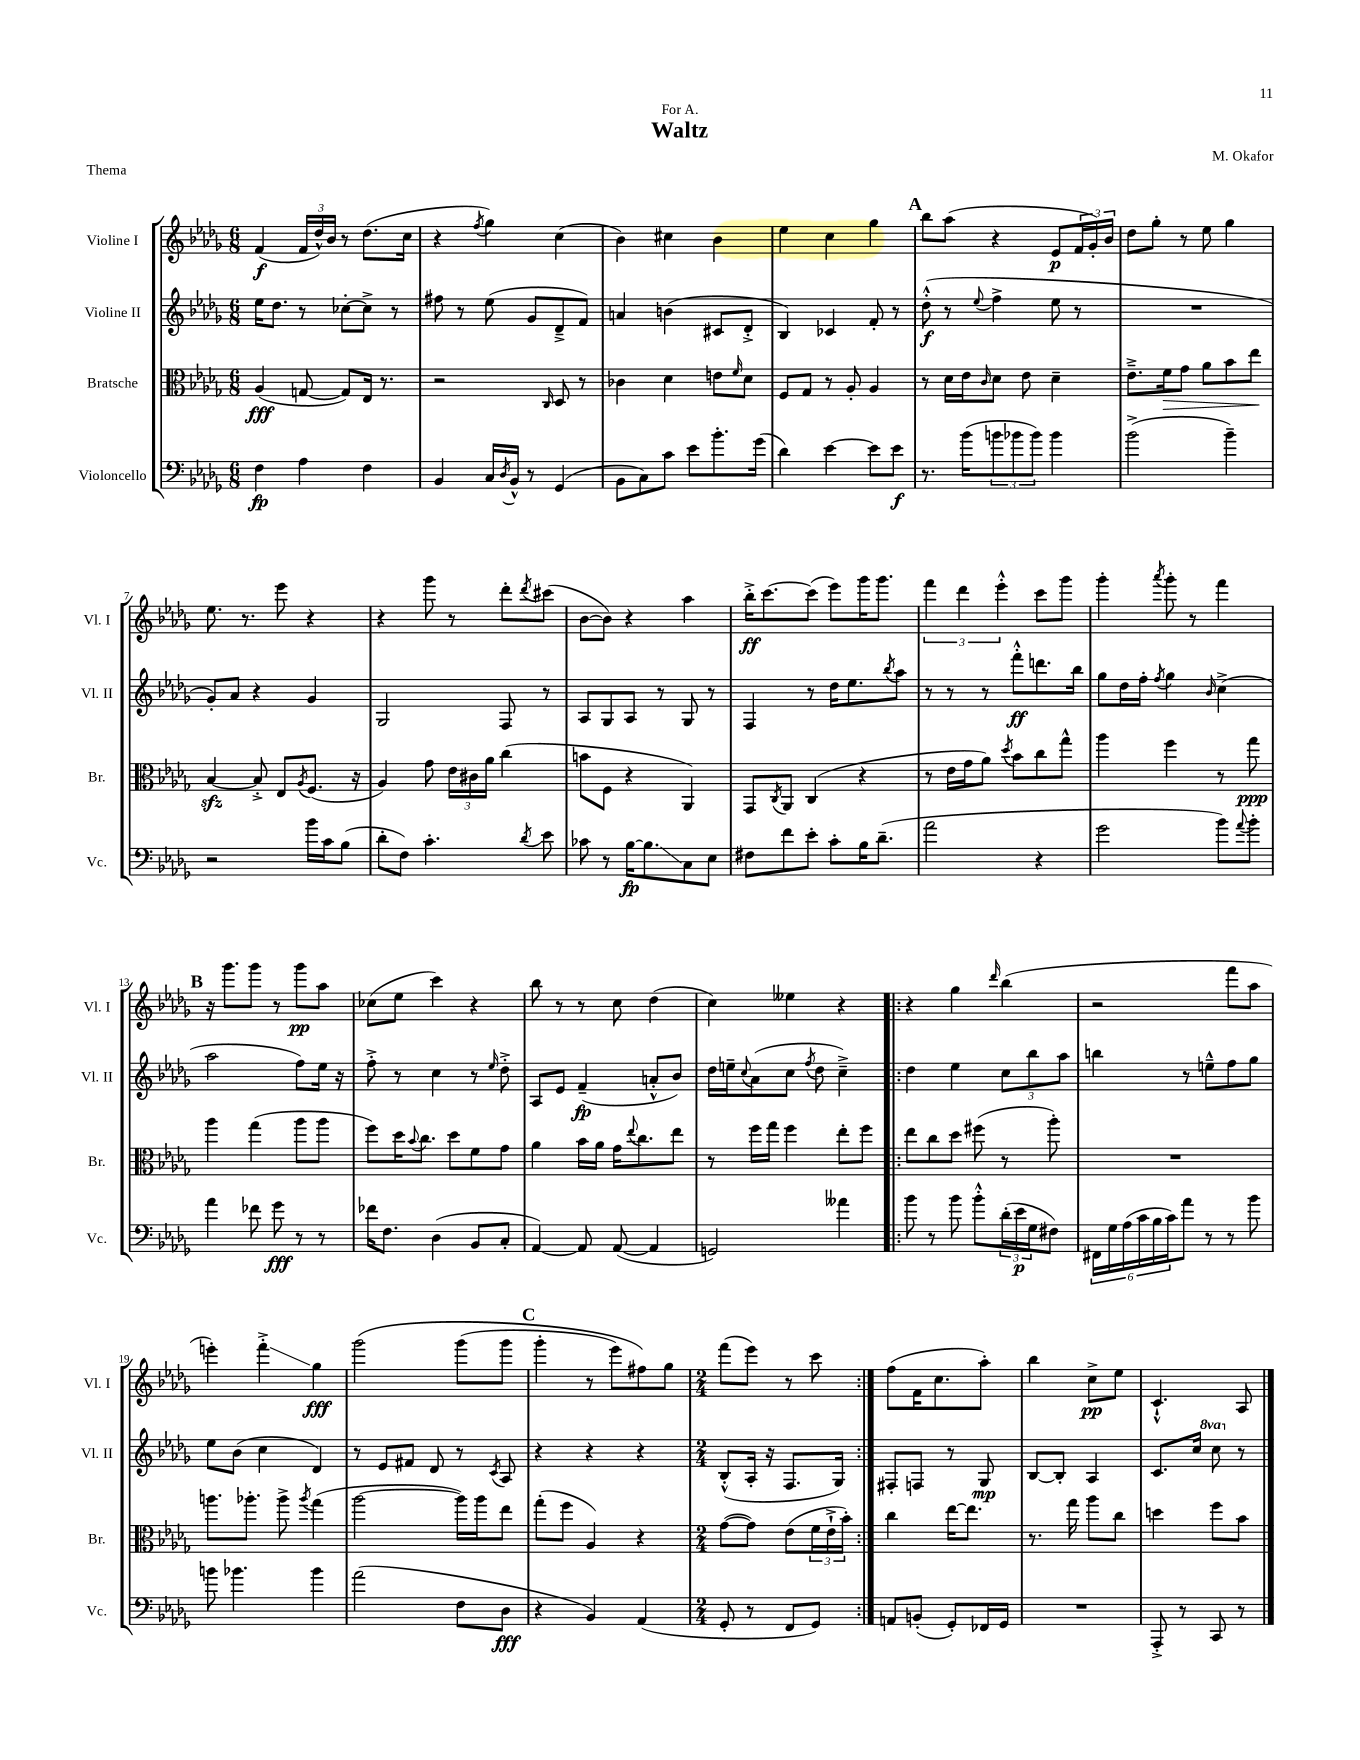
\header { title = "Waltz" composer = "M. Okafor" dedication = "For A." piece = "Thema" }
<<
\new StaffGroup <<
\new Staff = "s0" \with { instrumentName = "Violine I" shortInstrumentName = "Vl. I" } {
    \clef treble \key des \major \numericTimeSignature \time 6/8
    f'4\f( \tuplet 3/2 { f'16 des''16-^) bes'16 } r8 des''8.( c''16 |
    r4 \acciaccatura { f''8 } ges''4) c''4( |
    bes'4) cis''4 bes'4 |
    ees''4 c''4 ges''4 |
    \mark \markup { \bold "A" } bes''8 aes''8( r4 ees'8\p \tuplet 3/2 { f'16 ges'16-.) bes'16 } |
    des''8 ges''8-. r8 ees''8 ges''4 |
    ees''8. r8. ees'''8 r4 |
    r4 ges'''8 r8 des'''8-. \acciaccatura { des'''8 } cis'''8( |
    bes'8~ bes'8) r4 aes''4 |
    bes''16-.->\ff c'''8.~ c'''8( ees'''8) ges'''16 ges'''8. |
    \tuplet 3/2 { f'''4 des'''4 ees'''4-.-^ } c'''8 ges'''8 |
    ges'''4-. \acciaccatura { aes'''8 } ges'''8-. r8 f'''4 |
    \mark \markup { \bold "B" } r16 ges'''8. ges'''8 r8 ges'''8\pp aes''8 |
    ces''8( ees''8 c'''4) r4 |
    bes''8 r8 r8 c''8 des''4( |
    c''4) eeses''4 r4 |
    \repeat volta 2 { r4 ges''4 \grace { des'''16 } bes''4( |
    r2 f'''8 aes''8 |
    e'''4-.) f'''4-.->\glissando ges''4\fff |
    ges'''2\( ges'''8( ges'''8 |
    \mark \markup { \bold "C" } ges'''4-. r8 ees'''8) fis''8\) ges''8 |
    \numericTimeSignature \time 2/4 f'''8( ees'''8) r8 c'''8 | }
    f''8( f'16 c''8. aes''8-.) |
    bes''4 c''8->\pp ees''8 |
    c'4.-!-^ aes8 \bar "|." |
}
\new Staff = "s1" \with { instrumentName = "Violine II" shortInstrumentName = "Vl. II" } {
    \clef treble \key des \major \numericTimeSignature \time 6/8 \set Staff.ottavationMarkups = #ottavation-simple-ordinals
    ees''16 des''8. r8 ces''8~-. ces''8-> r8 |
    fis''8 r8 ees''8( ges'8 des'8---> f'8) |
    a'4 b'4( cis'8 des'8-.-> |
    bes4) ces'4 f'8-. r8 |
    \mark \markup { \bold "A" } des''8-.-^\f( r8 \appoggiatura { ees''8 } f''4-> ees''8 r8 |
    R2. |
    ges'8-.) aes'8 r4 ges'4 |
    ges2 f8 r8 |
    aes8 ges8 aes8 r8 ges8 r8 |
    f4 r8 des''16 ees''8. \acciaccatura { bes''8 } aes''8 |
    r8 r8 r8 f'''8-.-^\ff d'''8. bes''16 |
    ges''8 des''16 f''16-. \acciaccatura { f''8 } ges''4 \grace { bes'16 } c''4->( |
    \mark \markup { \bold "B" } aes''2 f''8) ees''16 r16 |
    f''8-.-> r8 c''4 r8 \grace { ees''16 } des''8-.-> |
    aes8 ees'8 f'4--\fp( a'8-.-^ bes'8) |
    des''16 e''16-- \appoggiatura { c''8 } aes'8( c''8 \acciaccatura { f''8 } des''8 c''4--->) |
    \repeat volta 2 { des''4 ees''4 \tuplet 3/2 { c''8 bes''8 aes''8 } |
    b''4 r8 e''8---^ f''8 ges''8 |
    ees''8 bes'8( c''4 des'4) |
    r8 ees'8 fis'8 des'8 r8 \acciaccatura { c'8 } aes8 |
    \mark \markup { \bold "C" } r4 r4 r4 |
    \numericTimeSignature \time 2/4 bes8-.-^( aes16-. r16 f8. ges16) | }
    fis8-. f8 r8 ges8\mp |
    bes8~ bes8-. aes4 |
    c'8. c''16 \ottava #1 c'''8 \ottava #0 r8 \bar "|." |
}
\new Staff = "s2" \with { instrumentName = "Bratsche" shortInstrumentName = "Br." } {
    \clef alto \key des \major \numericTimeSignature \time 6/8
    aes4\fff( g8~ g8) ees16 r8. |
    r2 \grace { c16 } des8 r8 |
    ces'4 des'4 e'8 \grace { f'16 } des'8 |
    f8 ges8 r8 aes8-. aes4 |
    \mark \markup { \bold "A" } r8 des'16 ees'16 \grace { c'16 } des'8 ees'8 des'4-- |
    ees'8.---> f'16\> ges'8 aes'8 bes'8 ees''8\! |
    bes4~\sfz bes8-.-> ees8 \acciaccatura { aes8 } f8.( r16 |
    aes4) ges'8 \tuplet 3/2 { ees'16 cis'16 aes'16 } c''4( |
    b'8 f8 r4 aes,4) |
    ges,8 \acciaccatura { c8 } aes,8 c4( r4 |
    r8 ees'16 ges'16 aes'8) \acciaccatura { des''8 } bes'8 c''8 ges''8-^ |
    aes''4 f''4 r8 ges''8\ppp |
    \mark \markup { \bold "B" } aes''4 ges''4( aes''8 aes''8 |
    f''8) des''16 \appoggiatura { bes'8 } c''8. des''8 f'8 ges'8 |
    aes'4 bes'16 aes'16 ges'16 \appoggiatura { ees''8 } c''8. ees''8 |
    r8 f''16 ges''16 f''4 ees''8-. f''8 |
    \repeat volta 2 { ees''8 c''8 des''8 fis''8( r8 aes''8-.) |
    R2. |
    a''8. aes''8.-. aes''8-> \acciaccatura { aes''8 } ges''4( |
    aes''2~ aes''16) aes''16 ees''8 |
    \mark \markup { \bold "C" } ges''8-.( f''8 aes4) r4 |
    \numericTimeSignature \time 2/4 ges'8~( ges'8) ees'8( \tuplet 3/2 { f'16 ees'16-!-> bes'16-.) } | }
    c''4 ees''16~ ees''8. |
    r8. ges''16 aes''8 c''8 |
    d''4 f''8 bes'8 \bar "|." |
}
\new Staff = "s3" \with { instrumentName = "Violoncello" shortInstrumentName = "Vc." } {
    \clef bass \key des \major \numericTimeSignature \time 6/8
    f4\fp aes4 f4 |
    bes,4 c16 \acciaccatura { des8 } bes,16-^ r8 ges,4( |
    bes,8 c8) c'8 ees'8 bes'8.-. ges'16( |
    des'4) ees'4~ ees'8 ees'8\f |
    \mark \markup { \bold "A" } r8. bes'16( \tuplet 3/2 { b'8 bes'8 bes'8) } bes'4 |
    bes'2->( bes'4--) |
    r2 bes'16 c'16 bes8( |
    des'8-. f8) c'4.-. \acciaccatura { des'8 } ees'8 |
    ces'8 r8 bes16~\fp bes8.\glissando c8 ees8 |
    fis8 f'8 ees'8-. c'8-. bes16 des'8.--( |
    aes'2 r4 |
    ges'2 bes'8) \appoggiatura { aes'8 } bes'8-. |
    \mark \markup { \bold "B" } aes'4 fes'8 ges'8\fff r8 r8 |
    fes'16 f8. des4( bes,8 c8-. |
    aes,4~) aes,8 aes,8~( aes,4 |
    g,2) aeses'4 |
    \repeat volta 2 { bes'8 r8 bes'8 bes'8-.-^ \tuplet 3/2 { des'16-.( ees'16\p ges16 } fis8) |
    \tuplet 6/4 { fis,16 ges16 aes16( c'16 bes16 c'16) } aes'8 r8 r8 bes'8 |
    b'8 bes'4. bes'4 |
    aes'2( f8 des8\fff |
    \mark \markup { \bold "C" } r4 bes,4) aes,4( |
    \numericTimeSignature \time 2/4 ges,8-. r8 f,8 ges,8) | }
    a,8 b,8-.( ges,8-.) fes,16 ges,16 |
    R2 |
    aes,,8-.-> r8 c,8 r8 \bar "|." |
}
>>
>>
